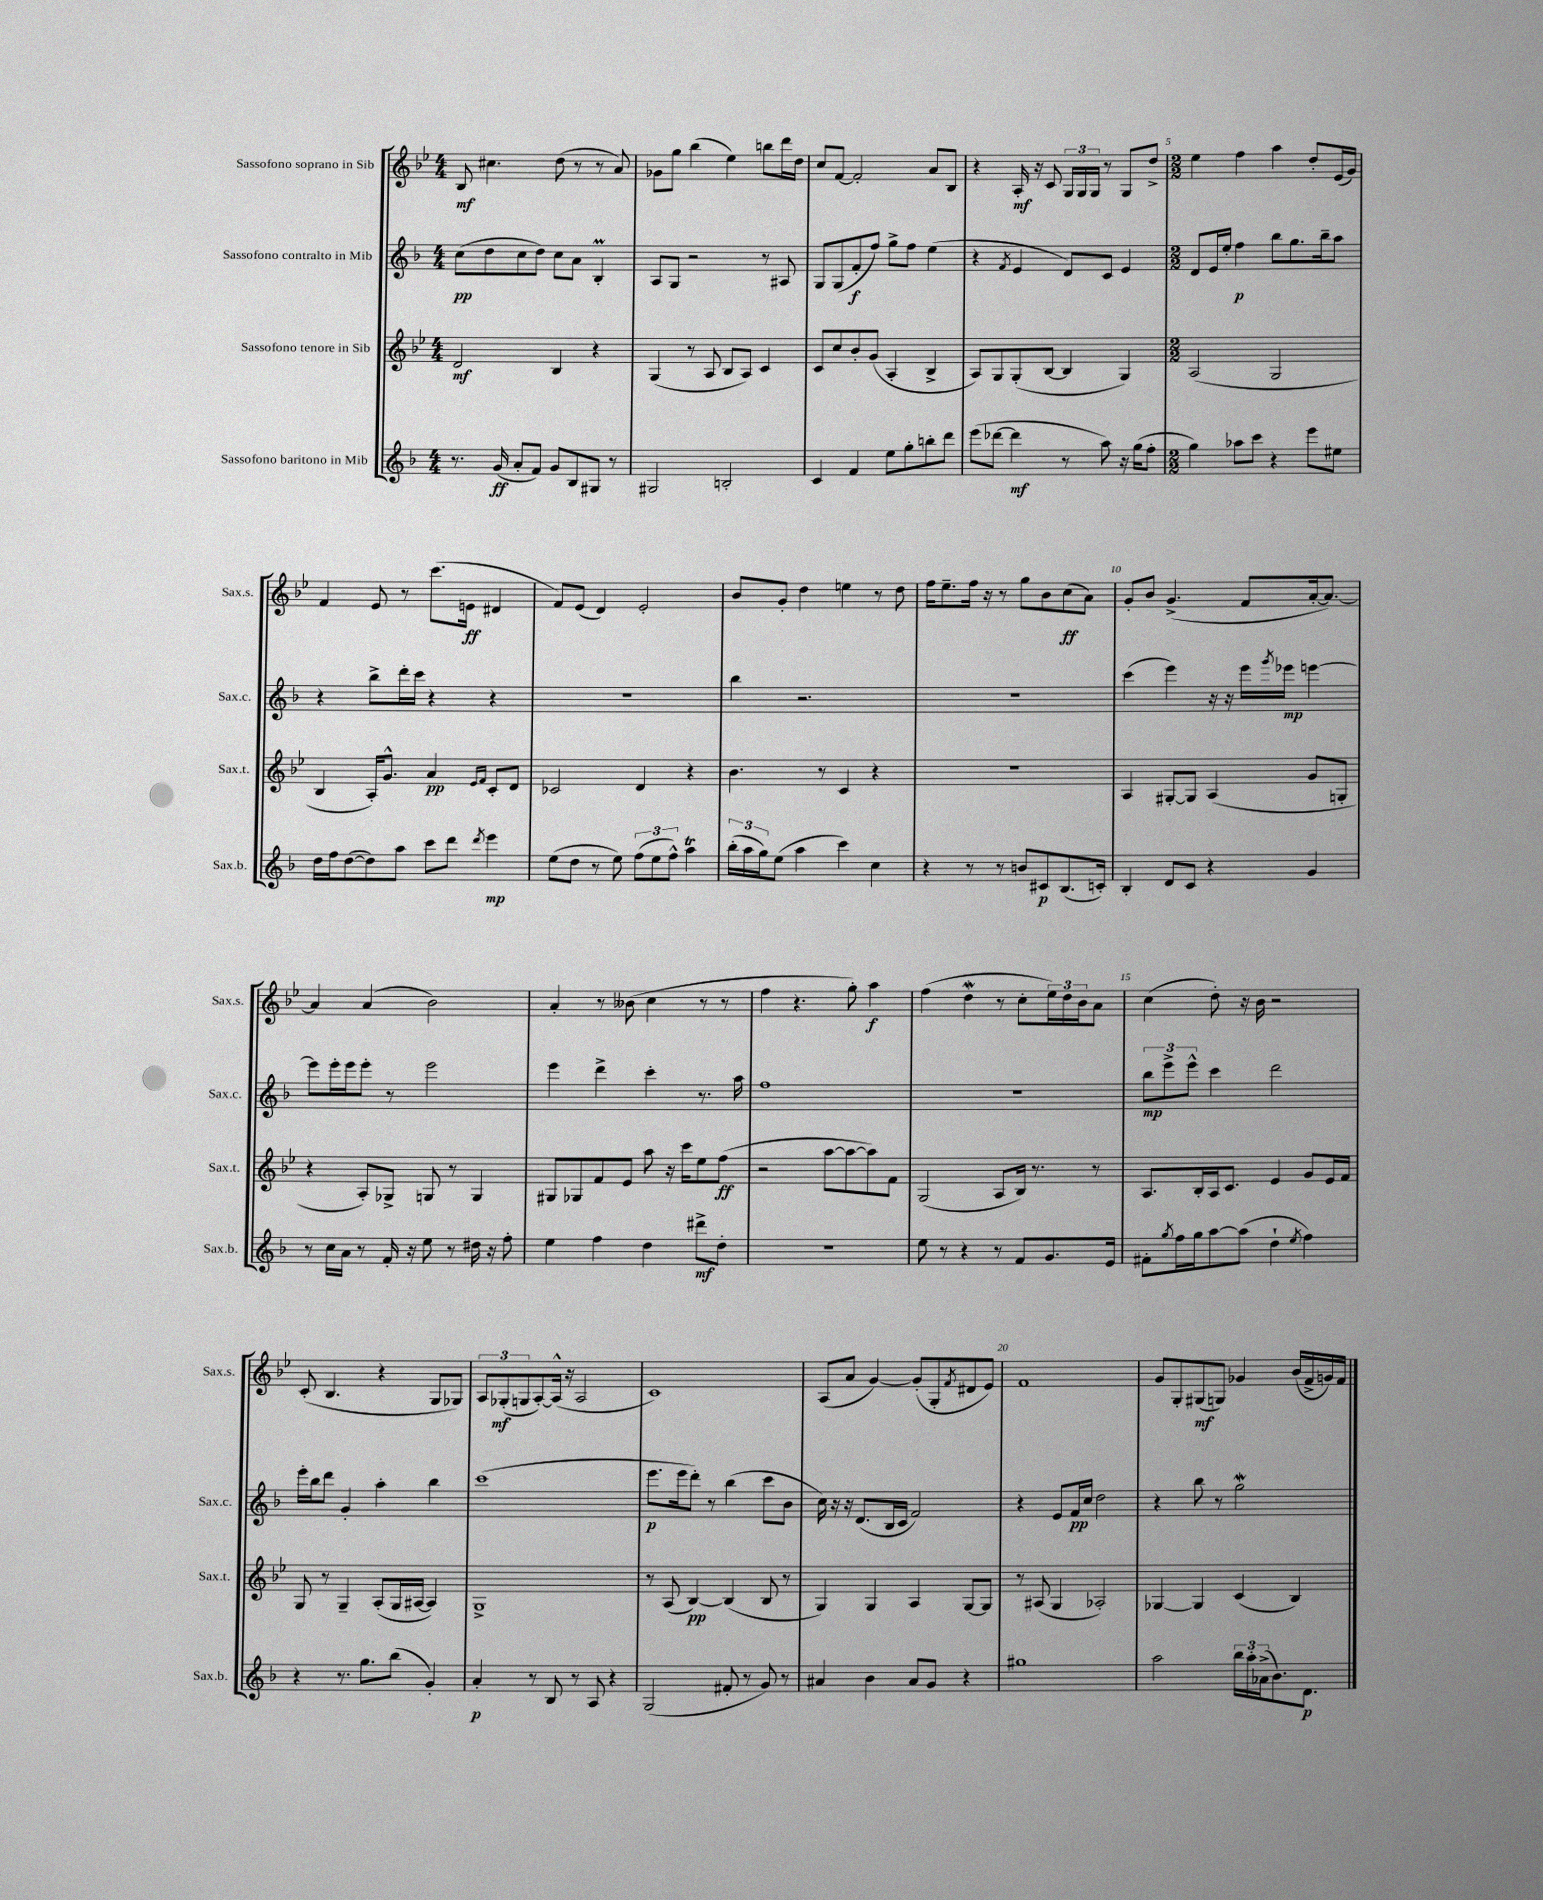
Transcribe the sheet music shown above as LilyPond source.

<<
\new StaffGroup <<
\new Staff = "s0" \with { instrumentName = "Sassofono soprano in Sib" shortInstrumentName = "Sax.s." } {
    \clef treble \key bes \major \numericTimeSignature \time 4/4
    bes8\mf cis''4. d''8( r8 r8 a'8) |
    ges'8 g''8 bes''4( ees''4) b''8 d'''16 d''16 |
    c''8 f'8~ f'2-. a'8 bes8 |
    r4 a16-.\mf r16 c'8 \tuplet 3/2 { g16 g16 g16 } r8 g8 d''8-> |
    \numericTimeSignature \time 2/2 ees''4 f''4 a''4 d''8-. ees'16( g'16) |
    f'4 ees'8 r8 c'''8.( e'16\ff dis'4 |
    f'8) ees'8( d'4) ees'2-. |
    bes'8 g'8-. d''4 e''4 r8 d''8 |
    f''16 ees''8.-- f''16 r16 r8 g''8 bes'8 c''8\ff( a'8) |
    g'8-. bes'8 g'4.->( f'8 a'16~-. a'8.~) |
    a'4 a'4( bes'2) |
    a'4-. r8 beses'8( c''4 r8 r8 |
    f''4 r4. g''8-.) a''4\f |
    f''4( d''4\mordent r8 c''8-. \tuplet 3/2 { ees''16) d''16 bes'16 } a'8 |
    c''4( d''8-.) r16 bes'16 r2 |
    c'8-.( bes4. r4 g8 ges8) |
    \tuplet 3/2 { a8 ges8-.\mf( g8 } a8~-.) a16-^( r16 a2 |
    c'1) |
    a8( a'8 g'4~) g'8-.( g8-. \acciaccatura { f'8 } dis'8 ees'8) |
    f'1 |
    g'8 g8-. gis8\mf( g8) ges'4 bes'16( f'16-> g'16) f'16 \bar "|." |
}
\new Staff = "s1" \with { instrumentName = "Sassofono contralto in Mib" shortInstrumentName = "Sax.c." } {
    \clef treble \key f \major \numericTimeSignature \time 4/4
    c''8\pp( d''8 c''8 d''8) c''8 a'8 bes4-.\prall |
    a8 g8 r2 r8 ais8 |
    g8 g8( f'8-.\f f''8) g''8-> f''8 e''4( |
    r4 \acciaccatura { f'8 } e'4 d'8) c'8 e'4 |
    \numericTimeSignature \time 2/2 d'8 e'16 e''16-. f''4\p bes''8 g''8. bes''16-- a''8 |
    r4 bes''8-> d'''16-. c'''16 r4 r4 |
    R1 |
    bes''4 r2. |
    R1 |
    c'''4( e'''4) r16 r16 e'''16 \acciaccatura { g'''8 } ees'''16\mp e'''4~ |
    e'''8 e'''16-. e'''16 e'''8-. r8 e'''2 |
    e'''4 d'''4-> c'''4-. r8. a''16 |
    f''1 |
    r1 |
    \tuplet 3/2 { bes''8\mp e'''8-> e'''8-^ } c'''4 d'''2 |
    e'''16-. bes''16 d'''8 g'4-. a''4-. bes''4 |
    c'''1( |
    e'''8.\p e'''16 d'''8-.) r8 bes''4( c'''8 bes'8 |
    c''16) r16 r16 d'8.( bes16 c'16 f'2) |
    r4 e'8 f'16\pp c''16 d''2 |
    r4 bes''8 r8 g''2\mordent \bar "|." |
}
\new Staff = "s2" \with { instrumentName = "Sassofono tenore in Sib" shortInstrumentName = "Sax.t." } {
    \clef treble \key bes \major \numericTimeSignature \time 4/4
    d'2\mf bes4 r4 |
    g4( r8 a8 bes8 a8) c'4 |
    c'8 c''8 bes'8-. g'8( a4-. bes4-> |
    a8) g8 g8-.( bes8~ bes4 g4) |
    \numericTimeSignature \time 2/2 a2( g2 |
    bes4 a16-.) g'8.-^ a'4\pp \grace { ees'16 f'16 } c'8-. d'8 |
    ces'2 d'4 r4 |
    bes'4. r8 c'4 r4 |
    R1 |
    a4 gis8~-. gis8 a4( g'8 g8-. |
    r4 a8-.) ges8-> g8 r8 g4 |
    gis8 ges8 f'8 ees'8 a''8 r16 c'''16 ees''8 f''8\ff( |
    r2 a''8~ a''8~ a''8) f'8 |
    g2( a8 bes16) r8. r8 |
    a8. bes16-. a16 c'8. ees'4 g'8 ees'16 f'16 |
    g8 r8 g4-- a8-.( g16 ais16~ ais4) |
    g1-> |
    r8 a8( bes4~\pp) bes4( bes8 r8 |
    g4) g4 a4 g8~ g8 |
    r8 ais8( g4 aes2-.) |
    ges4~ ges4 c'4( bes4) \bar "|." |
}
\new Staff = "s3" \with { instrumentName = "Sassofono baritono in Mib" shortInstrumentName = "Sax.b." } {
    \clef treble \key f \major \numericTimeSignature \time 4/4
    r8. g'16\ff( a'8-. f'8) g'8 bes8 gis8 r8 |
    gis2 b2-. |
    c'4 f'4 e''8 g''8-. b''8-. d'''8 |
    e'''8( des'''8~ des'''4\mf r8 a''8) r16 g''16( f''8-. |
    \numericTimeSignature \time 2/2 g''4) aes''8 c'''8 r4 e'''8 eis''8 |
    d''16 f''16 d''8~( d''8) a''8 c'''8 d'''8 \acciaccatura { d'''8 } e'''4\mp |
    e''8( d''8 r8 e''8) \tuplet 3/2 { f''8( e''8 f''8-^) } a''4\trill |
    \tuplet 3/2 { bes''16-.( a''16 g''16) } e''8( a''4 c'''4) c''4 |
    r4 r8 r8 b'8 cis'8\p bes8.( c'16-.) |
    bes4-. d'8 c'8 r4 g'4 |
    r8 c''16 a'16 r8 f'16-. r16 e''8 r8 dis''16 r16 f''8-. |
    e''4 f''4 d''4 dis'''8->\mf d''8-. |
    R1 |
    e''8 r8 r4 r8 f'8 g'8. e'16 |
    fis'8-. \acciaccatura { g''8 } f''16 g''16 a''8~ a''8( d''4-! \acciaccatura { e''8 } f''4) |
    r4 r8. g''8. bes''8( g'4-.) |
    a'4-.\p r8 bes8 r8 a8 r4 |
    g2( fis'8-. r8 g'8) r8 |
    ais'4 bes'4 ais'8 g'8 r4 |
    gis''1 |
    a''2 \tuplet 3/2 { bes''16 a''16-. aes'16->( } bes'8.) d'8.\p \bar "|." |
}
>>
>>
\layout { \context { \Score \override BarNumber.break-visibility = ##(#f #t #t) barNumberVisibility = #(every-nth-bar-number-visible 5) } }
